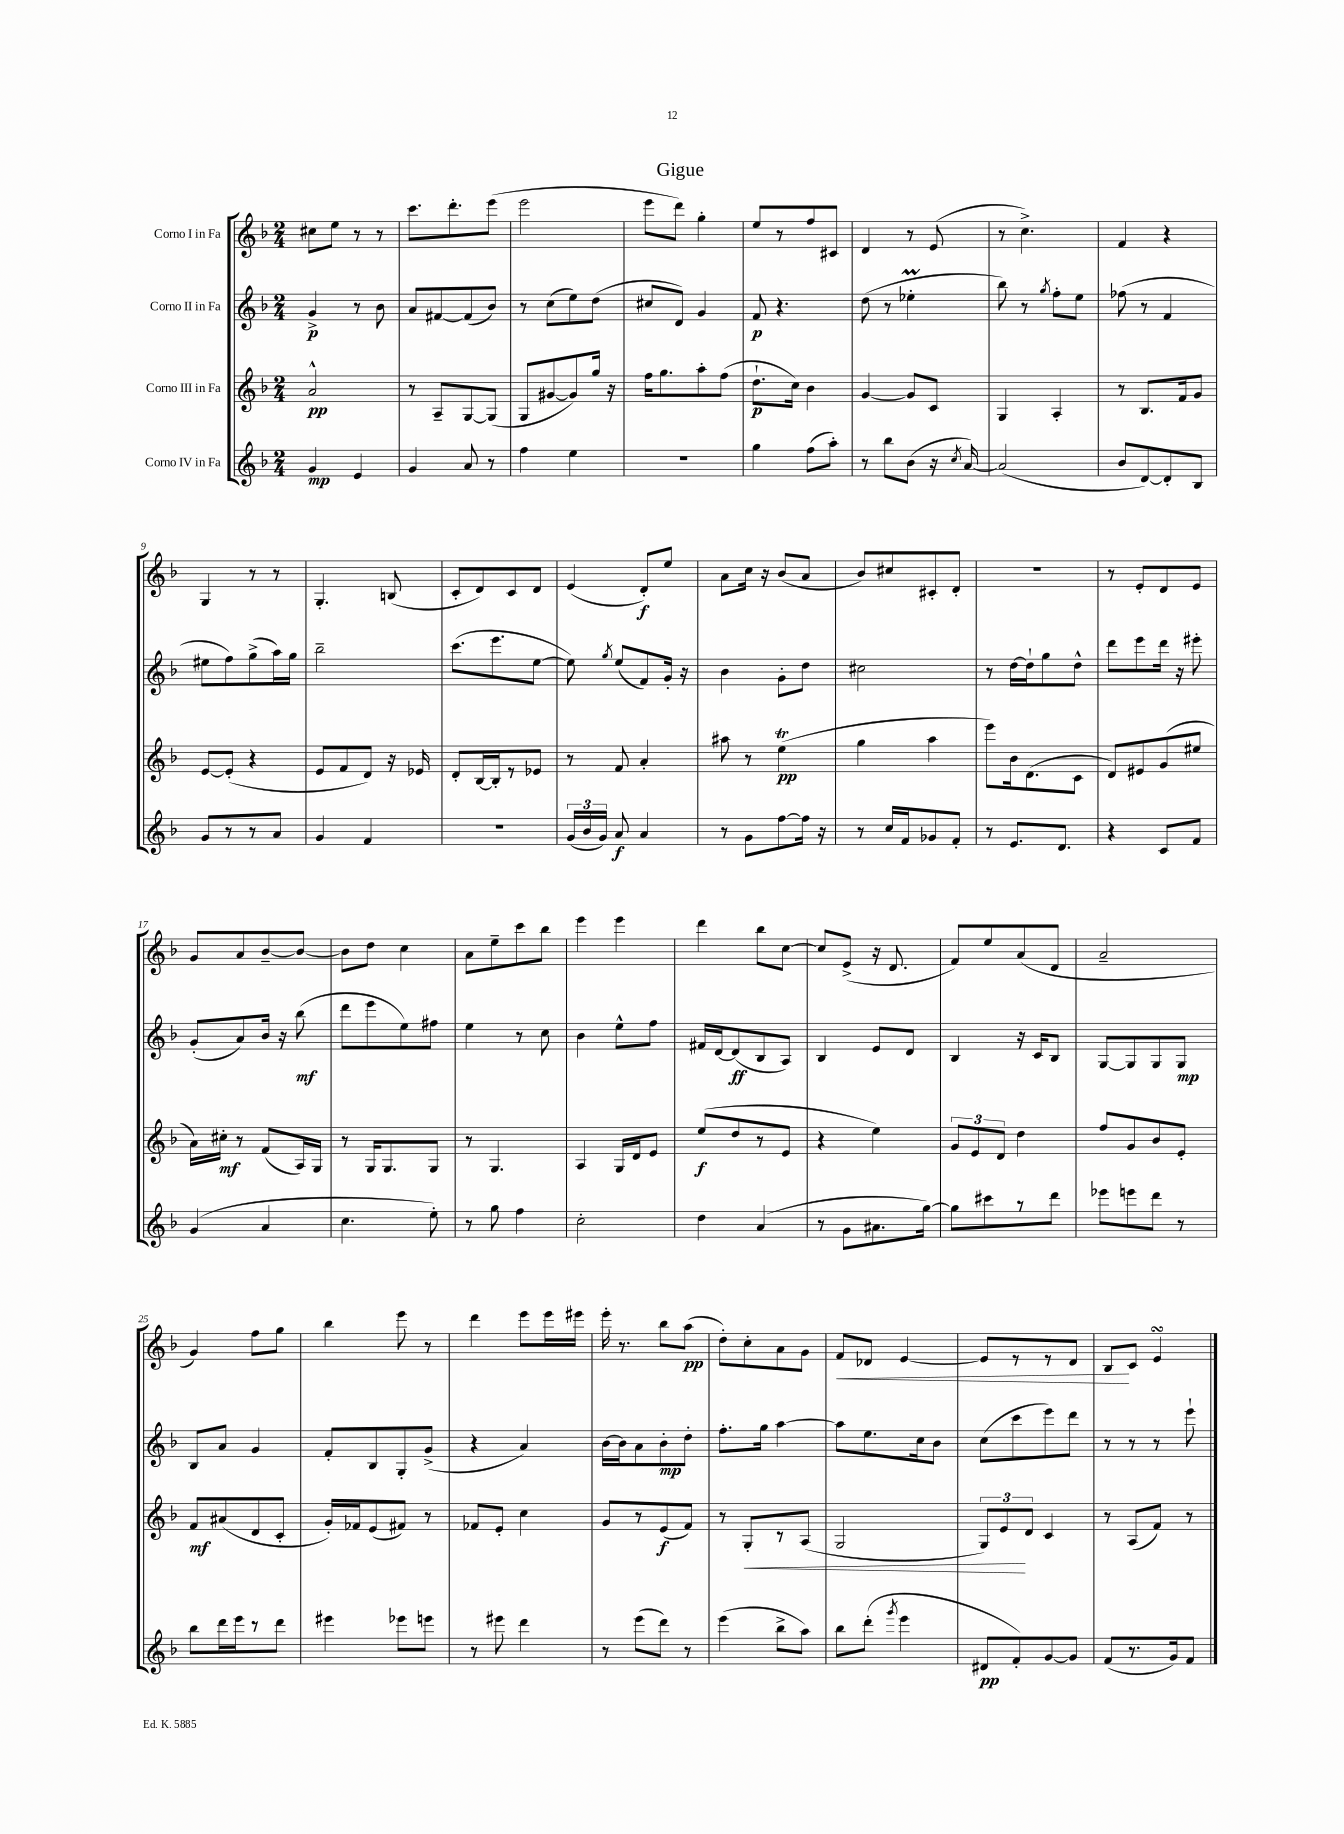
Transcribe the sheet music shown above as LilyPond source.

\header { title = "Gigue" }
<<
\new StaffGroup <<
\new Staff = "s0" \with { instrumentName = "Corno I in Fa" } {
    \clef treble \key f \major \numericTimeSignature \time 2/4
    \autoBeamOff cis''8[ e''8] r8 r8 |
    c'''8.[ d'''8.-. e'''8]( |
    e'''2 |
    e'''8[ d'''8]) g''4-. |
    e''8[ r8 f''8 cis'8] |
    d'4 r8 e'8( |
    r8 c''4.->) |
    f'4 r4 |
    g4 r8 r8 |
    g4.-. b8( |
    c'8[-. d'8) c'8 d'8] |
    e'4( d'8[-.\f) e''8] |
    a'8[ c''16] r16 bes'8[( a'8] |
    bes'8[) cis''8 cis'8-. d'8]-. |
    R2 |
    r8 e'8[-. d'8 e'8] |
    g'8[ a'8 bes'8~-- bes'8]~ |
    bes'8[ d''8] c''4 |
    a'8[ e''8-- c'''8 bes''8] |
    e'''4 e'''4 |
    d'''4 bes''8[ c''8]~ |
    c''8[ e'8]->( r16 d'8. |
    f'8[) e''8 a'8( d'8] |
    a'2-- |
    g'4) f''8[ g''8] |
    bes''4 e'''8 r8 |
    d'''4 e'''8[ e'''16 eis'''16] |
    e'''16-. r8. bes''8[ a''8]\pp( |
    d''8[-.) c''8-. a'8 g'8] |
    f'8[\< des'8] e'4~ |
    e'8[ r8 r8 d'8] |
    bes8[\! c'8] e'4\turn \bar "|." |
}
\new Staff = "s1" \with { instrumentName = "Corno II in Fa" } {
    \clef treble \key f \major \numericTimeSignature \time 2/4
    \autoBeamOff g'4->\p r8 bes'8 |
    a'8[ fis'8~ fis'8( bes'8]) |
    r8 c''8[( e''8) d''8]( |
    cis''8[ d'8]) g'4 |
    f'8\p r4. |
    d''8( r8 ees''4-.\prall |
    bes''8) r8 \acciaccatura { g''8 } f''8[-. e''8] |
    fes''8( r8 f'4 |
    eis''8[ f''8) g''8->( a''16) g''16] |
    bes''2-- |
    c'''8.[( e'''8. e''8]~ |
    e''8) \acciaccatura { g''8 } e''8[( f'8) g'16]-. r16 |
    bes'4 g'8[-. d''8] |
    cis''2 |
    r8 d''16[~ d''16-! g''8 d''8]-^ |
    d'''8[ e'''8 d'''16] r16 eis'''8-. |
    g'8[-.( a'8) bes'16] r16 bes''8\mf( |
    d'''8[ e'''8 e''8) fis''8] |
    e''4 r8 c''8 |
    bes'4 e''8[-^ f''8] |
    fis'16[ d'16~ d'8\ff( bes8 a8]) |
    bes4 e'8[ d'8] |
    bes4 r16 c'16[ bes8] |
    g8[~ g8 g8 g8]\mp |
    bes8[ a'8] g'4 |
    f'8[-. bes8 g8-. g'8]->( |
    r4 a'4) |
    bes'16[~ bes'16 a'8 bes'8-.\mp d''8]-. |
    f''8.[-. g''16] a''4~ |
    a''8[ e''8. c''16 bes'8] |
    c''8[( c'''8 e'''8) d'''8] |
    r8 r8 r8 e'''8-! \bar "|." |
}
\new Staff = "s2" \with { instrumentName = "Corno III in Fa" } {
    \clef treble \key f \major \numericTimeSignature \time 2/4
    \autoBeamOff a'2-^\pp |
    r8 a8[-- g8~ g8]( |
    g8[ gis'8~ gis'8) g''16] r16 |
    f''16[ g''8. a''8-. f''8]( |
    d''8.[-!\p c''16]) bes'4 |
    g'4~ g'8[ c'8] |
    g4 a4-. |
    r8 bes8.[ f'16 g'8] |
    e'8[~ e'8]-.( r4 |
    e'8[ f'8 d'8]) r16 ees'16 |
    d'8[-. bes16~ bes16-. r8 ees'8] |
    r8 f'8 a'4-. |
    ais''8 r8 e''4\trill\pp( |
    g''4 a''4 |
    e'''8[) bes'16 d'8.( c'8] |
    d'8[) eis'8 g'8( eis''8] |
    a'16[) cis''16]-.\mf r8 f'8[( a16) g16] |
    r8 g16[ g8. g8] |
    r8 g4. |
    a4 g16[ d'16 e'8] |
    e''8[\f( d''8 r8 e'8] |
    r4 e''4) |
    \tuplet 3/2 { g'8[ e'8 d'8] } d''4 |
    f''8[ g'8 bes'8 e'8]-. |
    f'8[\mf ais'8( d'8 c'8]-. |
    g'16[-.) fes'16 e'8( fis'8]) r8 |
    fes'8[ e'8]-. c''4 |
    g'8[ r8 e'8\f( f'8]) |
    r8 g8[-.\< r8 a8]( |
    g2 |
    \tuplet 3/2 { g8[) e'8\! d'8] } c'4 |
    r8 a8[( f'8]) r8 \bar "|." |
}
\new Staff = "s3" \with { instrumentName = "Corno IV in Fa" } {
    \clef treble \key f \major \numericTimeSignature \time 2/4
    \autoBeamOff g'4\mp e'4 |
    g'4 a'8 r8 |
    f''4 e''4 |
    r2 |
    g''4 f''8[( a''8]-.) |
    r8 bes''8[ bes'8]( r16 \acciaccatura { c''8 } a'16~) |
    a'2( |
    bes'8[ d'8~) d'8-. bes8] |
    g'8[ r8 r8 a'8] |
    g'4 f'4 |
    r2 |
    \tuplet 3/2 { g'16[( bes'16 g'16]) } a'8\f a'4 |
    r8 g'8[ f''8~ f''16] r16 |
    r8 c''16[ f'16 ges'8 f'8]-. |
    r8 e'8.[ d'8.] |
    r4 c'8[ f'8] |
    g'4( a'4 |
    c''4. e''8-.) |
    r8 g''8 f''4 |
    c''2-. |
    d''4 a'4( |
    r8 g'8[ ais'8. g''16]~) |
    g''8[ cis'''8 r8 d'''8] |
    ees'''8[ e'''8 d'''8] r8 |
    bes''8[ d'''16 e'''16 r8 d'''8] |
    eis'''4 ees'''8[ e'''8] |
    r8 eis'''8 d'''4 |
    r8 e'''8[( d'''8]) r8 |
    e'''4( bes''8[-> a''8]) |
    bes''8[ d'''8]-.( \acciaccatura { g'''8 } e'''4 |
    dis'8[\pp f'8-.) g'8~ g'8] |
    f'8[( r8. g'16) f'8] \bar "|." |
}
>>
>>
